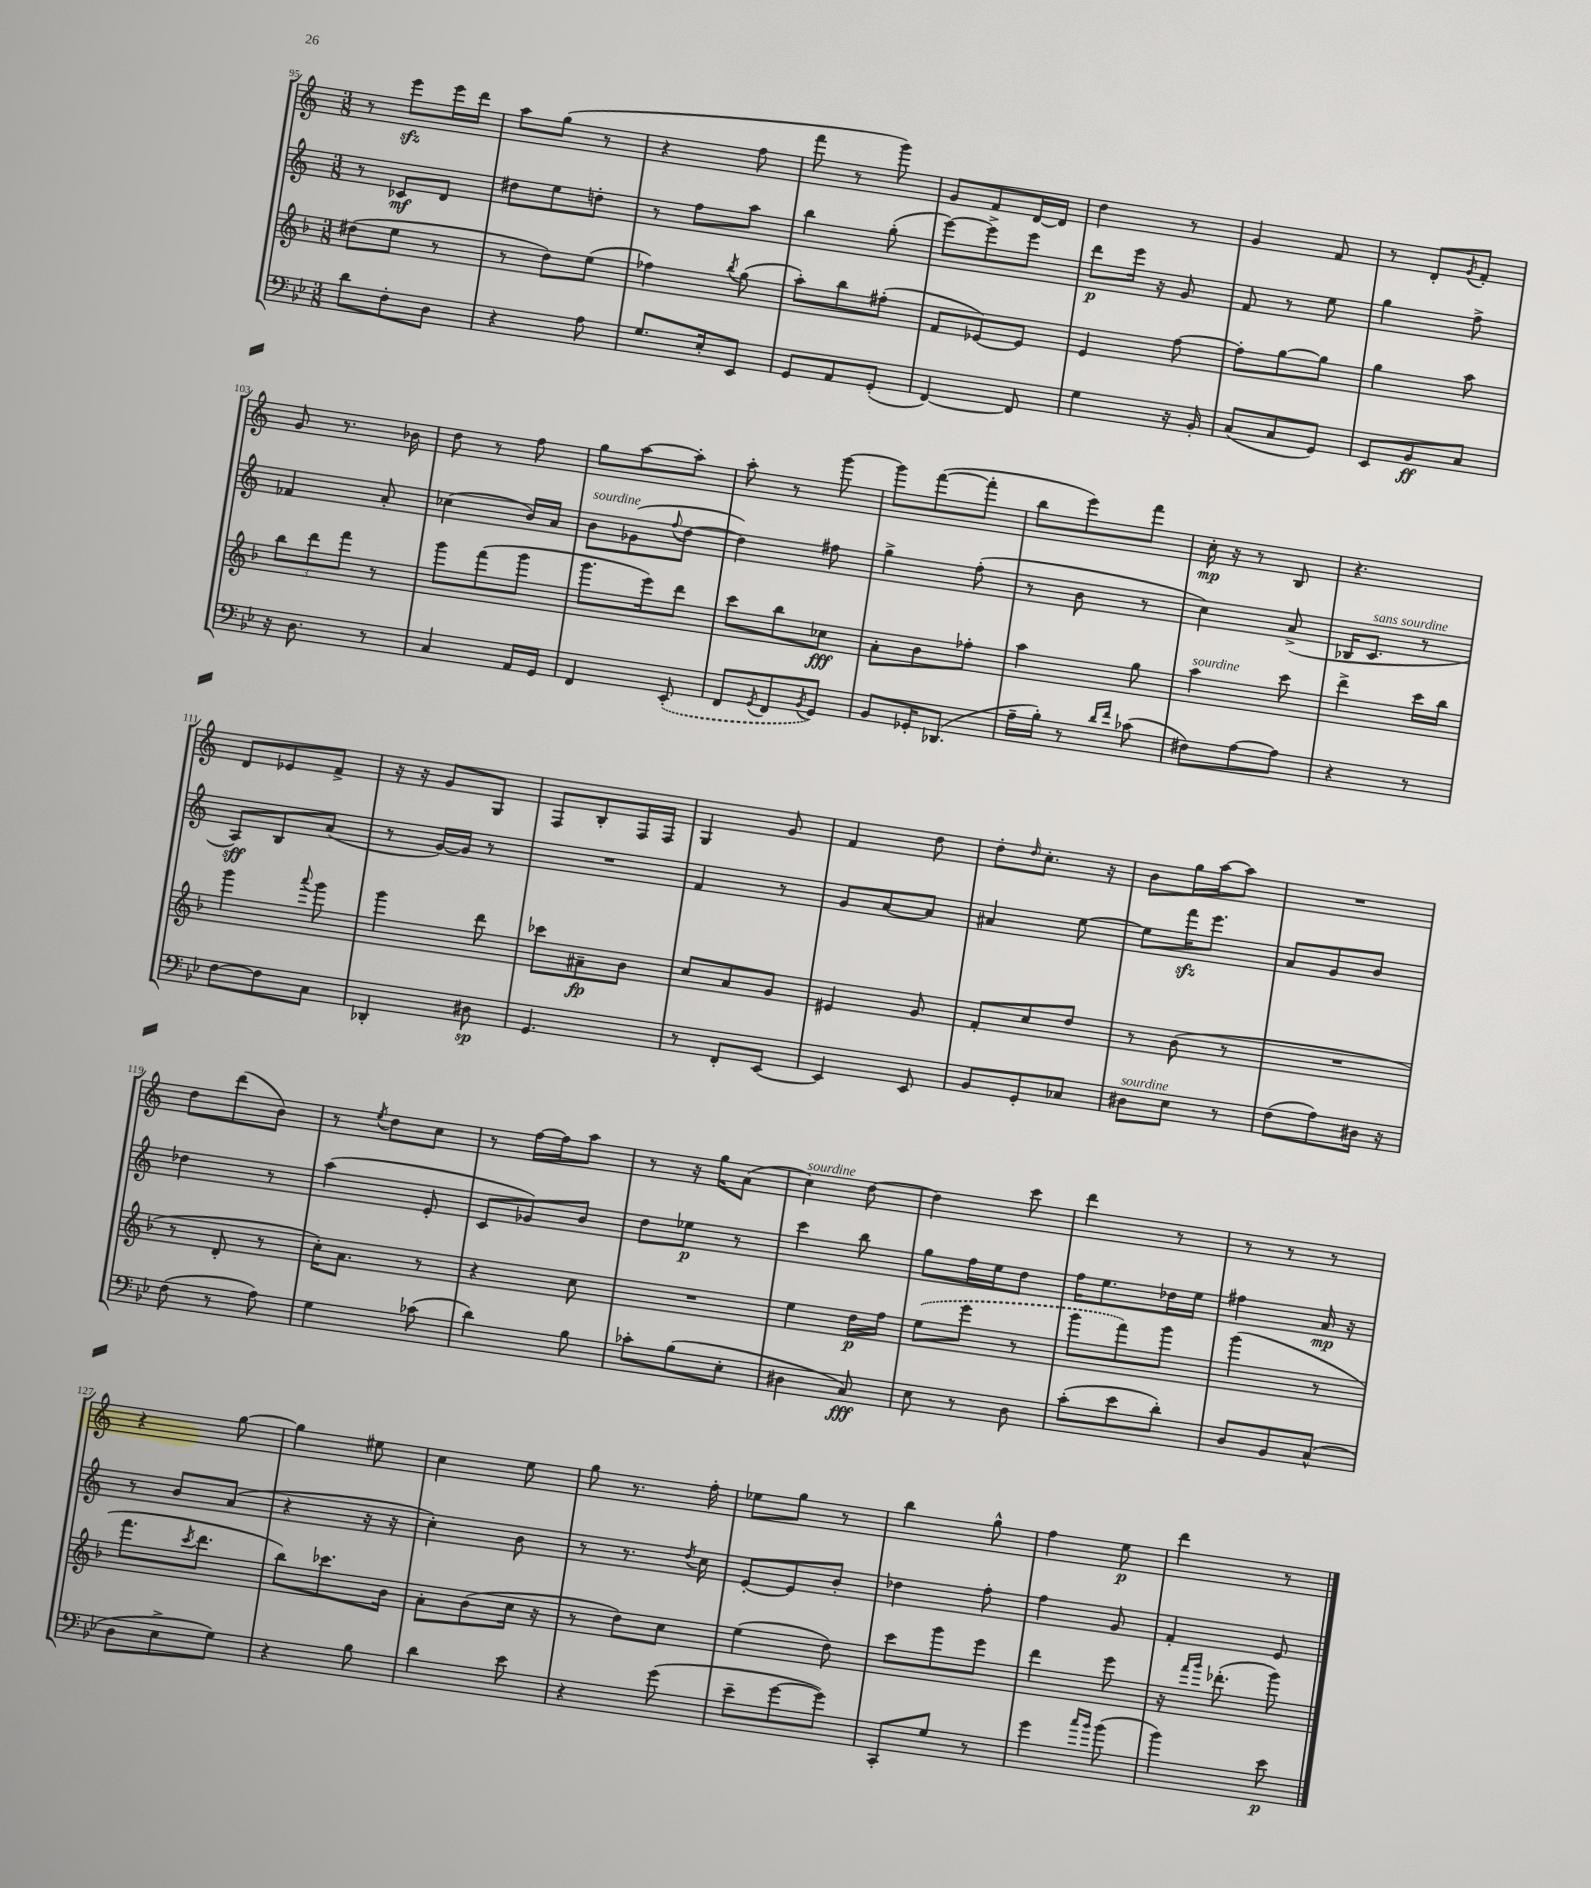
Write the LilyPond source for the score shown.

<<
\new StaffGroup <<
\new Staff = "s0" {
    \clef treble \key c \major \numericTimeSignature \time 3/8
    r8 e'''8\sfz e'''16 d'''16 |
    a''8 g''8( r8 |
    r4 f''8 |
    f'''8 r8 g'''8) |
    g'8 f'8 d'16~ d'16 |
    d''4 r8 |
    g'4 f'8 |
    r8 d'8-. \acciaccatura { g'8 } f'8-. |
    g'8 r8. bes'16 |
    d''8 r8 f''8 |
    g''8 a''8~ a''8-. |
    a''8-. r8 g'''8~ |
    g'''8 f'''8~( f'''8-. |
    b''8 e'''8) f'''8 |
    c''16-.\mp r16 r8 b8 |
    r4. |
    d'8 ees'8 f'8-> |
    r16 r16 g'8 g8 |
    f8 b8-. f16 f16 |
    g4 g'8 |
    f'4 d''8 |
    d''8-. \grace { d''16 } c''8.-. r16 |
    b'8 g''16 a''16~ a''8 |
    R4. |
    d''8 d'''8( b'8) |
    r8 \acciaccatura { e''8 } d''8 c''8 |
    r8 f''16~ f''16 a''8 |
    r8 r16 g''16 a'8( |
    c''4^\markup { \italic "sourdine" }) d''8~ |
    d''4 c'''8 |
    d'''4 r8 |
    r8 r8 r8 |
    r4 g''8~ |
    g''4 eis''8 |
    c''4 e''8 |
    g''8 r8. f''16-. |
    ees''8 g''8 r8 |
    b''4 g''8-^ |
    f''4 e''8\p |
    d'''4 r8 \bar "|." |
}
\new Staff = "s1" {
    \clef treble \key c \major \numericTimeSignature \time 3/8
    r8 ces'8\mf d'8 |
    dis''8 e''8 d''8-. |
    r8 f''8 a''8 |
    b''4 g''8-.( |
    e'''8~) e'''8-> e'''8 |
    d'''8\p e'''16 r16 g'8 |
    f'8 r8 e''8 |
    g''4 f''8-> |
    fes'4 a'8-. |
    ces''4( b'16) a'16 |
    b'8^\markup { \italic "sourdine" } ges'8( \appoggiatura { f''8 } d''8~ |
    d''4) fis''8 |
    g''4-> f''8-.( |
    r8 b'8 r8 |
    c''4) a'8->( |
    bes16 c'8.^\markup { \italic "sans sourdine" } r8 |
    a8\sff) b8 a'8( |
    r8 g'16~) g'16 r8 |
    R4. |
    f'4 r8 |
    g'8 a'8~ a'8 |
    ais'4 e''8~ |
    e''8 f'''16\sfz e'''8. |
    a'8 g'8 b'8 |
    des''4 r8 |
    a''4( e'8-. |
    c'8 ges'8) b'8 |
    d''8 ees''8\p r8 |
    c'''4 b''8 |
    g''8 f''16 e''16 d''8 |
    f''16 e''8. des''16 e''16 |
    fis''4 a'16\mp r16 |
    r8 b'8 a'8( |
    r4 r16 r16 |
    c''4-.) b'8 |
    r8 r8. \acciaccatura { d''8 } c''16 |
    e'8~-. e'8 b'8-. |
    des''4 f''8-. |
    f''4 g'8 |
    f'4-. e'8 \bar "|." |
}
\new Staff = "s2" {
    \clef treble \key f \major \numericTimeSignature \time 3/8
    dis''8( e''8 r8 |
    r8 d''8) e''8( |
    fes''4) \acciaccatura { bes''8 } g''8( |
    a''8-.) bes''8 fis''8-.( |
    f'8 ees'8~) ees'8 |
    e'4 f''8~ |
    f''8-. g''8~ g''8 |
    g''4 a''8 |
    \tuplet 3/2 { bes''8 d'''8 f'''8 } r8 |
    g'''8 f'''8( g'''8 |
    g'''8. e'''16) d'''8 |
    c'''8 bes''8 ces''8\fff |
    a'8-. bes'8 fes''8-. |
    a''4 g''8 |
    a''4^\markup { \italic "sourdine" } c'''8 |
    d'''4-> c'''16 bes''16 |
    g'''4 \appoggiatura { a'''8 } g'''8 |
    g'''4 d'''8 |
    ces'''8 ais'8--\fp bes'8 |
    c''8 a'8 g'8 |
    eis'4 g'8 |
    f'8-. c''8 d''8 |
    r8 bes'8( r8 |
    R4. |
    r8 d'8-. r8 |
    c''16-.) a'8. r8 |
    r4 c''8 |
    R4. |
    e''4 d''16\p f''16 |
    \once \slurDashed e''8( e'''8 r8 |
    g'''8 f'''8) g'''8 |
    g'''4( r8 |
    f'''8. \acciaccatura { c'''8 } d'''8. |
    bes''8) ces'''8. bes'16 |
    a'8-. bes'8( c''16 r16 |
    r8 d''8) c''8 |
    e''4( d''8) |
    c'''8 g'''8 e'''8 |
    d'''4 e'''8 |
    r16 \grace { f'''16 g'''16 } des'''8.-.( g'''8) \bar "|." |
}
\new Staff = "s3" {
    \clef bass \key bes \major \numericTimeSignature \time 3/8
    d'8 f8-. d8 |
    r4 a8 |
    g8. ees16-. ees,8 |
    g,8 a,8 g,8-.( |
    f,4~) f,8 |
    g4 r16 bes,16-. |
    c8( c8 g,8) |
    ees,8 bes,8\ff c8 |
    r16 d8. r8 |
    c4 a,16 g,16 |
    f,4 \once \slurDashed ees,8-.( |
    f,8 \acciaccatura { g,8 } f,8 \acciaccatura { bes,8 } g,8) |
    bes,8 ges,16-. des,8.( |
    a16-- bes16-.) r8 \grace { d'16 f'16 } ces'8( |
    fis8) a8~ a8 |
    r4 r8 |
    f8~ f8 c8 |
    des,4-. dis8\sp |
    g,4. |
    r8 f,8-. ees,8~ |
    ees,4 ees,8 |
    bes,8 g,8-. ces8 |
    dis8^\markup { \italic "sourdine" } ees8 r8 |
    f8( a8) dis16 r16 |
    f8( r8 a8) |
    g4 ces'8( |
    d'4) bes8 |
    ces'8-. bes8( ees8-. |
    dis4 c8\fff) |
    ees8 r8 d8 |
    c'8-.( ees'8 d'8-.) |
    d8 bes,8 c8-^( |
    d8 ees8-> g8) |
    r4 bes8 |
    d'4 ees'8 |
    r4 g'8( |
    ees'8-- g'8~ g'8) |
    c,8-. g8 r8 |
    g'4 \grace { c''16 bes'16 } bes'8( |
    bes'4) ees'8\p \bar "|." |
}
>>
>>
\layout { \context { \Score currentBarNumber = #95 } }
